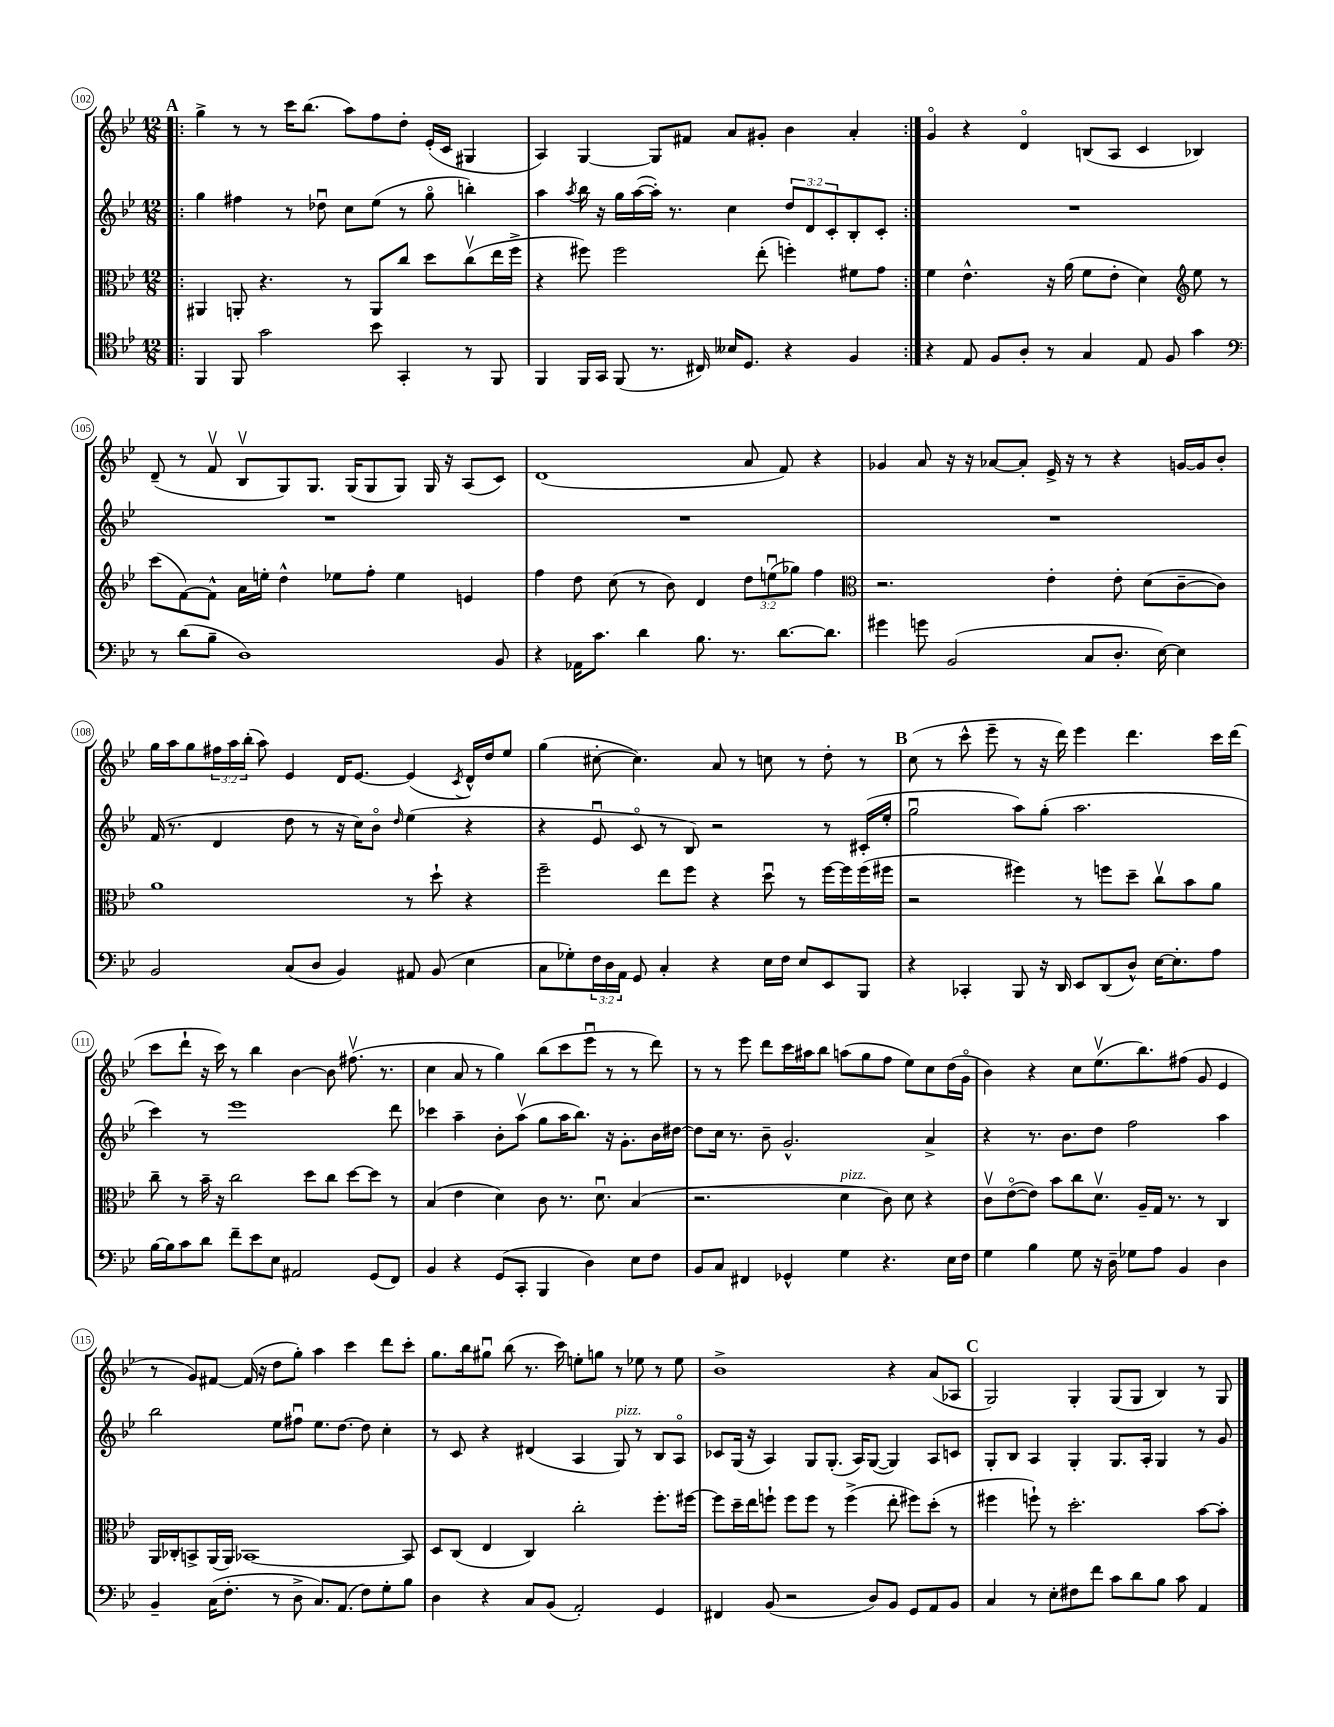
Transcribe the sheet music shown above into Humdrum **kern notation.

**kern	**kern	**kern	**kern
*staff4	*staff3	*staff2	*staff1
*clefC4	*clefC3	*clefG2	*clefG2
*k[b-e-]	*k[b-e-]	*k[b-e-]	*k[b-e-]
*M12/8	*M12/8	*M12/8	*M12/8
=!|:	=!|:	=!|:	=!|:
4FF	4AA#	4gg	4gg^
8FF	8AA'	4ff#	8r
2g	4.r	.	8r
.	.	8r	16ccc
.	.	.	(8.bb-
.	.	8dd-u	.
.	8r	8cc	8aa)
8b-	8AA	(8ee-	8ff
4GG'	8cc	8r	8dd'
.	8dd	8ggo	(16e-'
.	.	.	16c
8r	(8ccv	4bb')	4G#
8FF	16ee-	.	.
.	16ff^	.	.
=	=	=	=
4FF	4r	4aa	4A)
.	.	8qaa	.
16FF	8ff#)	16bb-	[4G
16GG	.	16r	.
(8FF	2ff#	16gg	.
.	.	([16aa	.
8.r	.	16aa'])	8G]
.	.	8.r	.
.	.	.	8f#
16C#)	.	.	.
16B--	.	4cc	8a
8.D	.	.	.
.	(8ee-'	.	8g#'
4r	4ff')	12dd	4b-
.	.	12d	.
.	.	12c'	.
4F	8f#	8B-'	4a'
.	8g	8c'	.
=:|!	=:|!	=:|!	=:|!
4r	4f	1.r	4go
8E-	4.e-^^	.	4r
8F	.	.	.
8A'	.	.	4do
8r	16r	.	.
.	(16a	.	.
4G	8f	.	(8B
.	8e-'	.	8A
8E-	4d)	.	4c
8F	.	.	.
*	*clefG2	*	*
4g	8ee-	.	4B-)
.	8r	.	.
=	=	=	=
*clefF4	*	*	*
8r	(8ccc	1.r	(8d~
(8d	[8f)	.	8r
8B-~	8f^^]	.	8fv
1D)	16a	.	8B-v
.	16ee'	.	.
.	4dd^^	.	8G)
.	.	.	8.G
.	8ee-	.	.
.	.	.	(16G
.	8ff'	.	8G
.	4ee-	.	8G)
.	.	.	16G
.	.	.	16r
.	4e	.	(8A
8BB-	.	.	8c)
=	=	=	=
4r	4ff	1.r	(1d
16AA-	8dd	.	.
8.c	.	.	.
.	(8cc	.	.
4d	8r	.	.
.	8b-)	.	.
8.B-	4d	.	.
8.r	.	.	.
.	12dd	.	8a
.	(12eeu	.	.
[8.d	.	.	8f)
.	12gg-)	.	.
.	4ff	.	4r
8.d]	.	.	.
=	=	=	=
*	*clefC3	*	*
4g#	2.r	1.r	4g-
8g	.	.	8a
(2BB-	.	.	16r
.	.	.	16r
.	.	.	[8a-
.	.	.	8a-']
.	4e-'	.	16e-^
.	.	.	16r
8C	.	.	8r
8.D'	8e-'	.	4r
.	(8d	.	.
[16E-)	.	.	.
4E-]	[8c~	.	[16g
.	.	.	16g]
.	8c])	.	8b-'
=	=	=	=
2BB-	1a	(16f	16gg
.	.	8.r	16aa
.	.	.	8gg
.	.	4d	24ff#
.	.	.	24aa
.	.	.	(24bb-'
.	.	.	8aa)
(8C	.	8dd	4e-
8D	.	8r	.
4BB-)	.	16r	16d
.	.	16cc)	[8.e-
.	.	8b-o	.
.	.	16qqdd	.
8AA#	8r	(4ee-	(4e-]
(8BB-	8dd`	.	.
.	.	.	8qc
4E-	4r	4r	16d^^)
.	.	.	16dd
.	.	.	8ee-
=	=	=	=
8C	2ff~	4r	(4gg
8G-')	.	.	.
24F	.	8e-u	[8cc#'
24D	.	.	.
24AA	.	.	.
8GG	.	8co	4.cc#])
4C'	8ee-	8r	.
.	8ff	8B-)	.
4r	4r	2r	8a
.	.	.	8r
16E-	8ddu	.	8cc
16F	.	.	.
8E-	8r	.	8r
8EE-	[16ff	8r	8dd'
.	16ff]	.	.
8BBB-	(16ff	(16c#'	8r
.	16ff#	16ee-'	.
=	=	=	=
4r	2r	2ggu	(8cc
.	.	.	8r
4CC-'	.	.	8ccc^^
.	.	.	8eee-~
8BBB-	4ff#)	8aa)	8r
16r	.	(8gg'	16r
16DD	.	.	16ddd)
8EE-	8r	2.aa	4eee-
(8DD	8ff	.	.
8D^^)	8dd~	.	4.ddd
[16E-	8ccv	.	.
8.E-']	.	.	.
.	8b-	.	.
8A	8a	.	16ccc
.	.	.	(16ddd
=	=	=	=
[16B-	8cc~	4ccc)	8ccc
16B-]	.	.	.
8c	8r	.	8ddd`
8d	16b-~	8r	16r
.	16r	.	16ccc)
8f~	2cc	1eee-	8r
8e-	.	.	4bb-
8E-	.	.	.
2AA#	.	.	[4b-
.	8dd	.	.
.	8cc	.	8b-]
.	[8dd	.	(8.ff#v
(8GG	8dd]	.	.
.	.	.	8.r
8FF)	8r	8ddd	.
=	=	=	=
4BB-	(4B-	4ccc-	4cc
4r	4e-	4aa~	8a
.	.	.	8r
(8GG	4d)	8b-'	4gg)
8CC'	.	(8aav	.
4BBB-	8c	8gg	(8bb-
.	8.r	16aa	8ccc
.	.	8.bb-)	.
4D)	.	.	8eee-u
.	8.du	.	.
.	.	16r	8r
.	.	8.g'	.
8E-	(4B-	.	8r
8F	.	16b-	8ddd)
.	.	[16dd#	.
=	=	=	=
8BB-	2.r	8dd#]	8r
8C	.	16cc	8r
.	.	8.r	.
4FF#	.	.	8eee-
.	.	8b-~	8ddd
4GG-^^	.	2.g^^	16ccc
.	.	.	16aa#
.	.	.	8bb-
4G	4d	.	(8aa
.	.	.	8gg
4.r	8c)	.	8ff
.	8d	.	8ee-)
.	4r	4a^	8cc
16E-	.	.	(16dd
16F	.	.	16go
=	=	=	=
4G	8cv	4r	4b-)
.	([8e-o	.	.
4B-	8e-])	8.r	4r
.	8b-	.	.
.	.	8.b-	.
8G	8cc	.	8cc
16r	8.dv	8dd	(8.ee-v
16D~	.	.	.
8G-	.	2ff	.
.	16A~	.	8.bb-)
8A	16G	.	.
.	8.r	.	.
4BB-	.	.	(8ff#
.	8r	.	8g
4D	4C	4aa	4e-
=	=	=	=
4BB-~	16AA	2bb-	8r
.	16C-'	.	.
.	8BB^	.	8g)
(16C	(16AA	.	[8f#
8.F'	16AA)	.	.
.	[1BB-	.	(16f#]
.	.	.	16r
8r	.	8ee-	8dd
8D^	.	8ff#u	8gg')
8.C)	.	8.ee-	4aa
(8.AA	.	[8.dd	.
.	.	.	4ccc
8F)	.	8dd]	.
8G'	.	4cc'	8ddd
8B-	8BB-]	.	8ccc'
=	=	=	=
4D	8D	8r	8.gg
.	(8C	8c	.
.	.	.	16bb-
4r	4E-	4r	8gg#u
.	.	.	(8bb-
8C	4C)	(4d#	8.r
(8BB-	.	.	.
.	.	.	16ccc)
2AA')	2cc'	4A	8ee'
.	.	.	8gg
.	.	8G)	8r
.	.	8r	8ee-
4GG	8.ff'	8B-	8r
.	.	8Ao	8ee-
.	[16ff#	.	.
=	=	=	=
4FF#	8ff#]	8c-	1b-^
.	16dd~	(16G	.
.	16ee-	16r	.
(8BB-	8ff`	4A)	.
2r	8ff	.	.
.	8ff	8G	.
.	8r	(8.G'	.
.	(4ff^	.	.
.	.	16A)	.
8D)	.	([8G	.
8BB-	8ee-'	4G])	4r
8GG	8ff#)	.	.
8AA	(8dd'	8A	(8a
8BB-	8r	8c	8A-
=	=	=	=
4C	4ff#	8G'	2G)
.	.	8B-	.
8r	8ff`)	4A	.
8E-'	8r	.	.
8F#	2.dd'	4G'	4G'
8f	.	.	.
8c	.	8.G	(8G
8d	.	.	8G
.	.	16A'	.
8B-	.	4G	4B-)
8c	.	.	.
4AA	[8b-	8r	8r
.	8b-']	8g	8G
==	==	==	==
*-	*-	*-	*-
